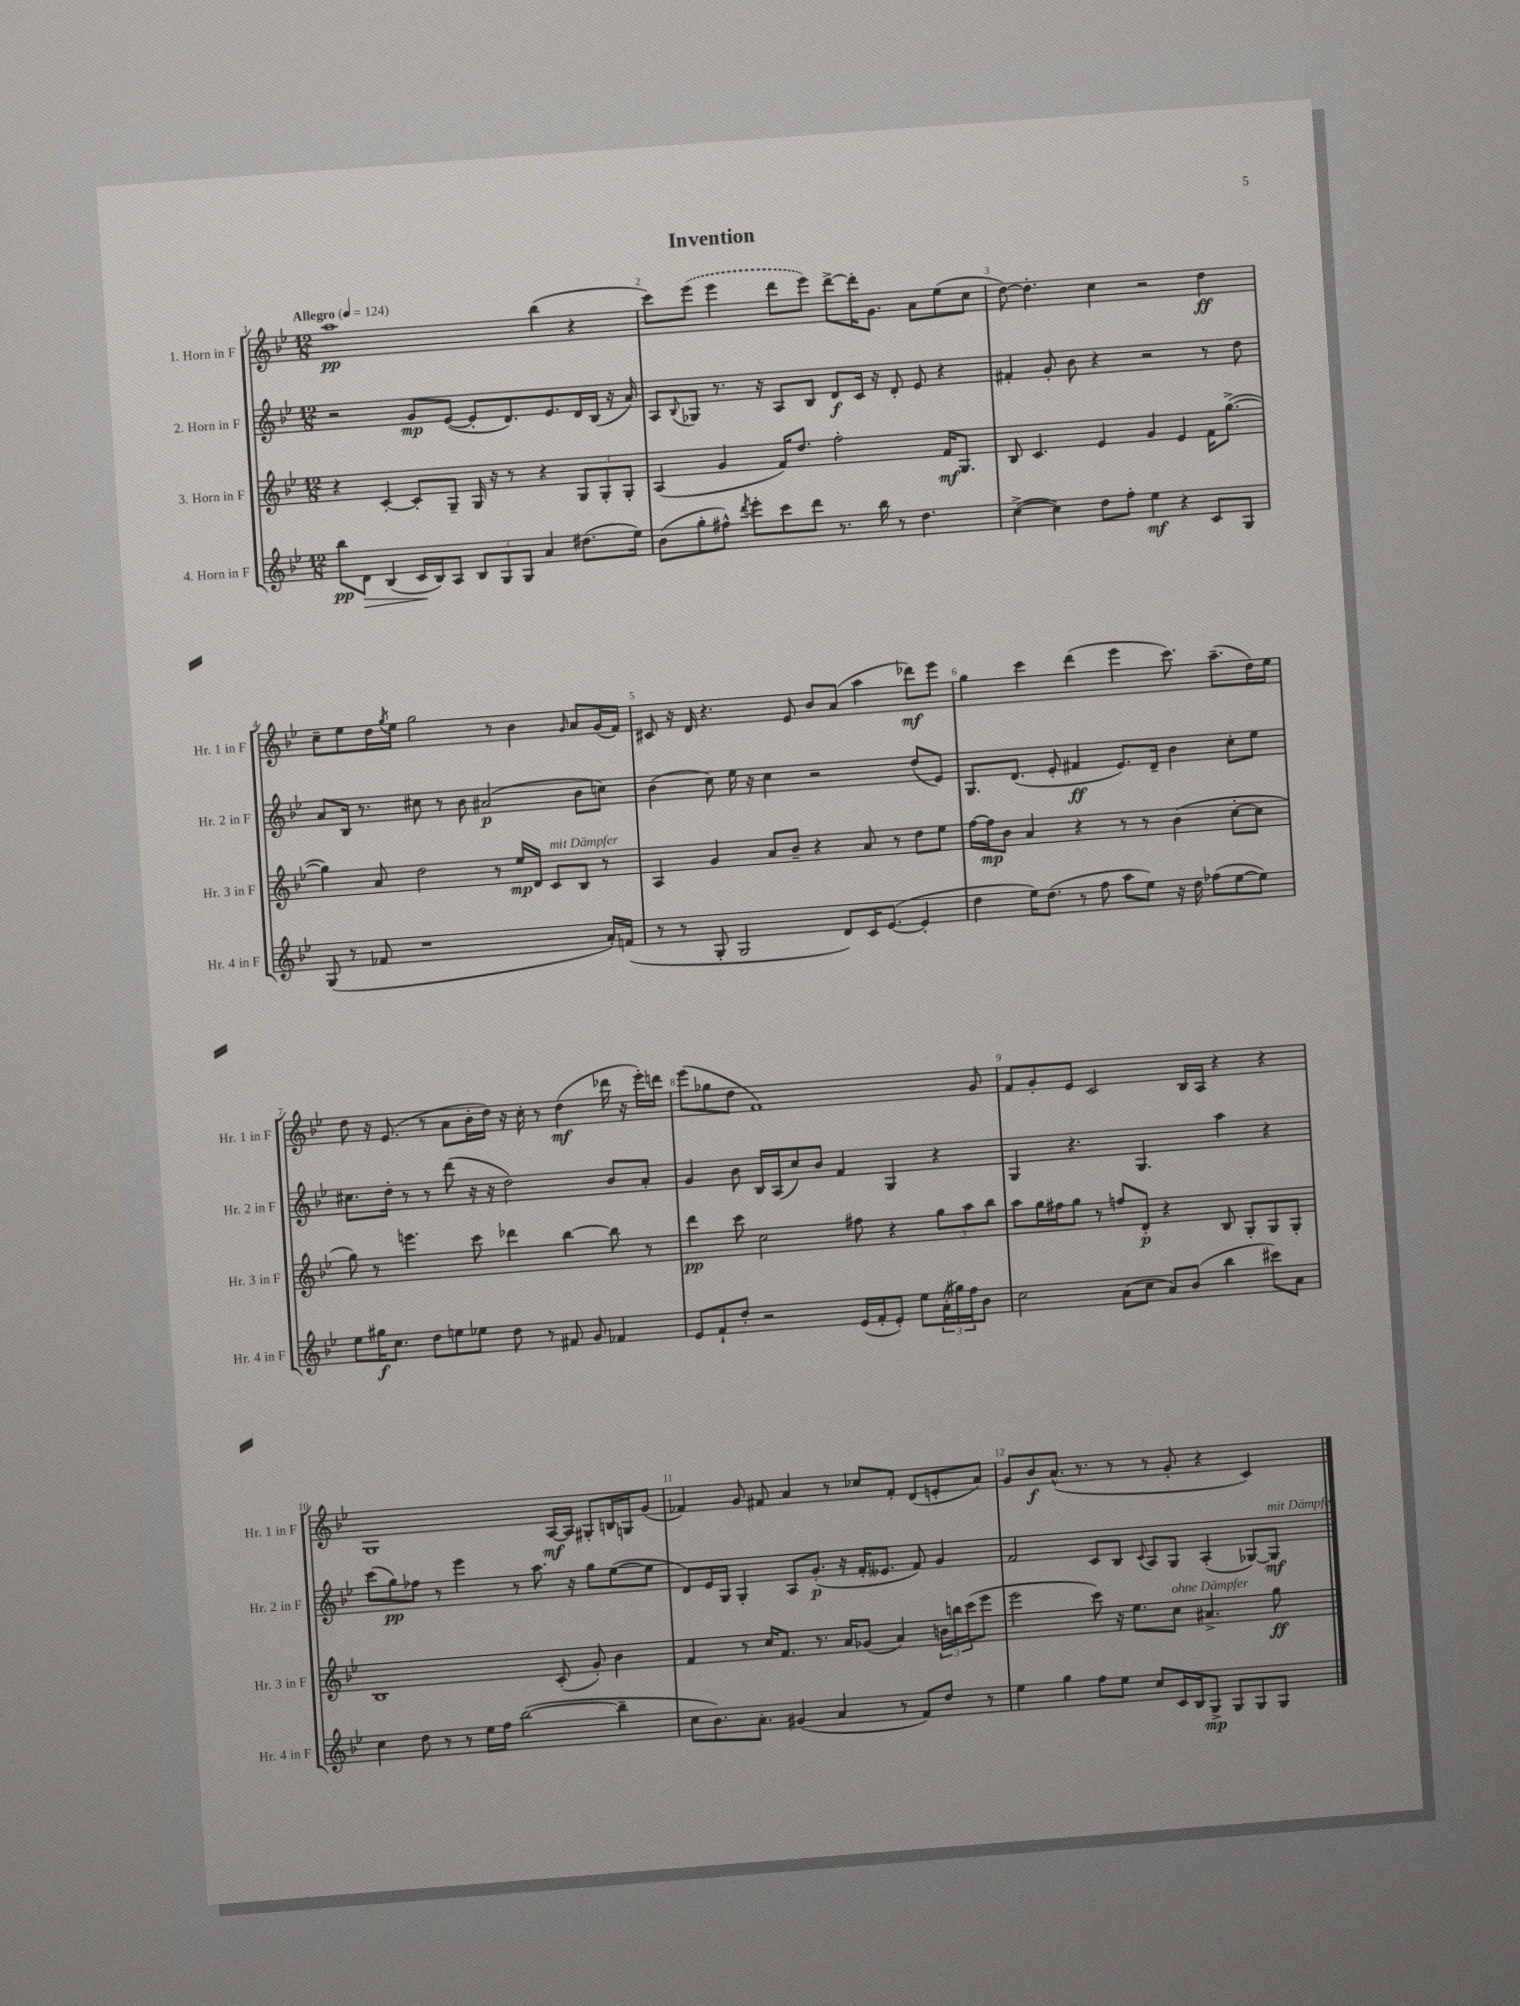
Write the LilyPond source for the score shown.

\header { title = "Invention" }
<<
\new StaffGroup <<
\new Staff = "s0" \with { instrumentName = "1. Horn in F" shortInstrumentName = "Hr. 1 in F" } {
    \clef treble \key bes \major \numericTimeSignature \time 12/8 \tempo "Allegro" 4 = 124
    a''1\pp bes''4( r4 |
    c'''8) \once \slurDashed ees'''8( ees'''4 d'''8 ees'''8) d'''8~-> d'''16-. g'8. a'8 ees''8( c''8 |
    d''8~) d''4.-. c''4 r2 d''4\ff |
    c''8-- ees''8 d''16 \acciaccatura { g''8 } ees''16 g''2 r8 bes'4 \grace { g'16 } a'8 g'16( f'16) |
    cis'8 r16 d'16 r4. ees'8 bes'8 a'8( a''4 des'''8\mf) ees'''8 |
    g''4 c'''4 d'''4( ees'''4 c'''8.) a''8.--( d''16) ees''16 |
    d''8 r16 ees'8.( r8 a'8 bes'16-. d''16) r16 c''16-. r8 d''4\mf( des'''16 r16 ees'''16-.) d'''16 |
    ees'''8( ges''8 d''8 f'1) g'8 |
    f'8 g'8-. ees'8 c'2 bes16 a16 r4 r4 |
    g1 a16~\mf a16 gis8-. b16 g16 g'8( |
    fes'4) g'8 fis'8 a'4 r8 ces''8 fis'8-. d'8( e'8-. a'8) |
    g'8 bes'8\f a'8.-^( r8. r8 r8 g'8-. r4 c'4) \bar "|." |
}
\new Staff = "s1" \with { instrumentName = "2. Horn in F" shortInstrumentName = "Hr. 2 in F" } {
    \clef treble \key bes \major \numericTimeSignature \time 12/8
    r2 g'8\mp ees'8~( ees'8-. d'8.) ees'8. d'16 bes16( r16 a'16) |
    a8 \appoggiatura { bes8 } ges8 r8. r16 a8 bes8 d'8\f c'16 r16 d'8-. ees'8 r4 |
    fis'4-. g'8-. bes'8 r4 r2 r8 d''8 |
    a'8 bes16 r8. cis''8 r8 bes'8 ais'2\p( bes'8 c''8) |
    bes'4( c''8) ees''16 r16 c''4 r2 d''8( ees'8) |
    g8. d'8.( ees'8-. fis'4\ff ees'8.) d'16-- bes'4 c''8-. ees''8 |
    cis''8. d''16-. r8 r8 d'''8( r16 r16 d''2) bes'8 a'8-. |
    g'4 bes'8 bes16 a16( c''8) bes'8 f'4 g4 r4 |
    g4 r4. g4. a''4 r4 |
    c'''8( g''8\pp) fes''8 r8 ees'''4 r8 a''8. r16 g''8 ees''8~( ees''8 |
    d'8) ees'16 g16 g4-. a8 g'8.-.\p( r16 f'16-. eeses'8. f'8) g'4 |
    f'2 c'8 bes8 \appoggiatura { c'8 } a8 g8 a4-.( ges8~) ges8\mf^\markup { \italic "mit Dämpfer" } \bar "|." |
}
\new Staff = "s2" \with { instrumentName = "3. Horn in F" shortInstrumentName = "Hr. 3 in F" } {
    \clef treble \key bes \major \numericTimeSignature \time 12/8
    r4 c'4~-. c'8-. g8-- g16 r16 r8 r4 \tuplet 3/2 { g8 g8-. g8-. } |
    a4( g'4 f'16) d''8. f''2-. f'16\mf g8. |
    bes8 c'4. ees'4 g'4 ees'4 f'16 g''8.~->( |
    g''4) a'8 d''2 r8 ees''16\mp d'16 c'8^\markup { \italic "mit Dämpfer" } bes8 r8 |
    a4 g'4 a'8 bes'8-- r4 a'8 r8 d''8 ees''8 |
    f''16~ f''16\mp bes'8 a'4 r4 r8 r8 bes'4( c''8~-. c''8 |
    g''8) r8 e'''4. c'''8 des'''4 bes''4~ bes''8 r8 |
    d'''4\pp c'''8 c''2 fis''8 r4 \tuplet 3/2 { g''8 a''8 bes''8 } |
    a''8 g''16 fis''16 g''8 r8 f''8 d'8-.\p r4 bes8 g8-. g8 g8-. |
    bes1 c'8-.( g'8-.) bes'4 |
    f'4 r8 c''16 f'8. r8. a'16 ges'8( a'4) \tuplet 3/2 { b'16 b''16 c'''16( } ees'''8 |
    ees'''2 c'''8) r16 ees''8. c''8^\markup { \italic "ohne Dämpfer" } ais'4.-> g''8\ff \bar "|." |
}
\new Staff = "s3" \with { instrumentName = "4. Horn in F" shortInstrumentName = "Hr. 4 in F" } {
    \clef treble \key bes \major \numericTimeSignature \time 12/8
    bes''8\pp d'8\> bes4( c'16\! bes16) a8 \tuplet 3/2 { bes8 g8 g8 } a'4 dis''8.( ees''16) |
    bes'8( g''8-. fis''8-^) \acciaccatura { d'''8 } ees'''8-. c'''8 d'''8 r8. bes''16 r8 d''4. |
    c''4~->( c''4) d''8 f''8-. ees''4\mf r4 c'8 g8 |
    g8( r8 fes'8 r1 a'16-.) f'16( |
    r8 r8 g8-. g2 d'8) c'16 ees'8.~( ees'4-. |
    d''4 ees''16) d''8.( r8 f''8 a''8 ees''8) r16 d''16 fes''8( ees''8~ ees''8) |
    ees''8 gis''16\f c''8. d''8 e''8 ees''8 d''8 r8 fis'8 g'8 fes'4 |
    ees'8 f'8-! d''8-. r2 ees'16( f'16-. ees'8-.) ees''8 \tuplet 3/2 { a'16-.( gis''16) f''16 } bes'8 |
    c''2 a'8( c''8 a'8) bes'8( bes''4 cis'''8) a'8 |
    c''4 d''8 r8 r8 ees''16 f''16 bes''2~( bes''4-- |
    c''8 bes'8.) a'8.-. gis'4( a'4 r8 f'8) d''8 r8 |
    ees''4 g''4 f''8 ees''8 c''8 c'16 bes16 g8->\mp g8 g8 g8 \bar "|." |
}
>>
>>
\layout { \context { \Score \override BarNumber.break-visibility = ##(#f #t #t) barNumberVisibility = #all-bar-numbers-visible } }
